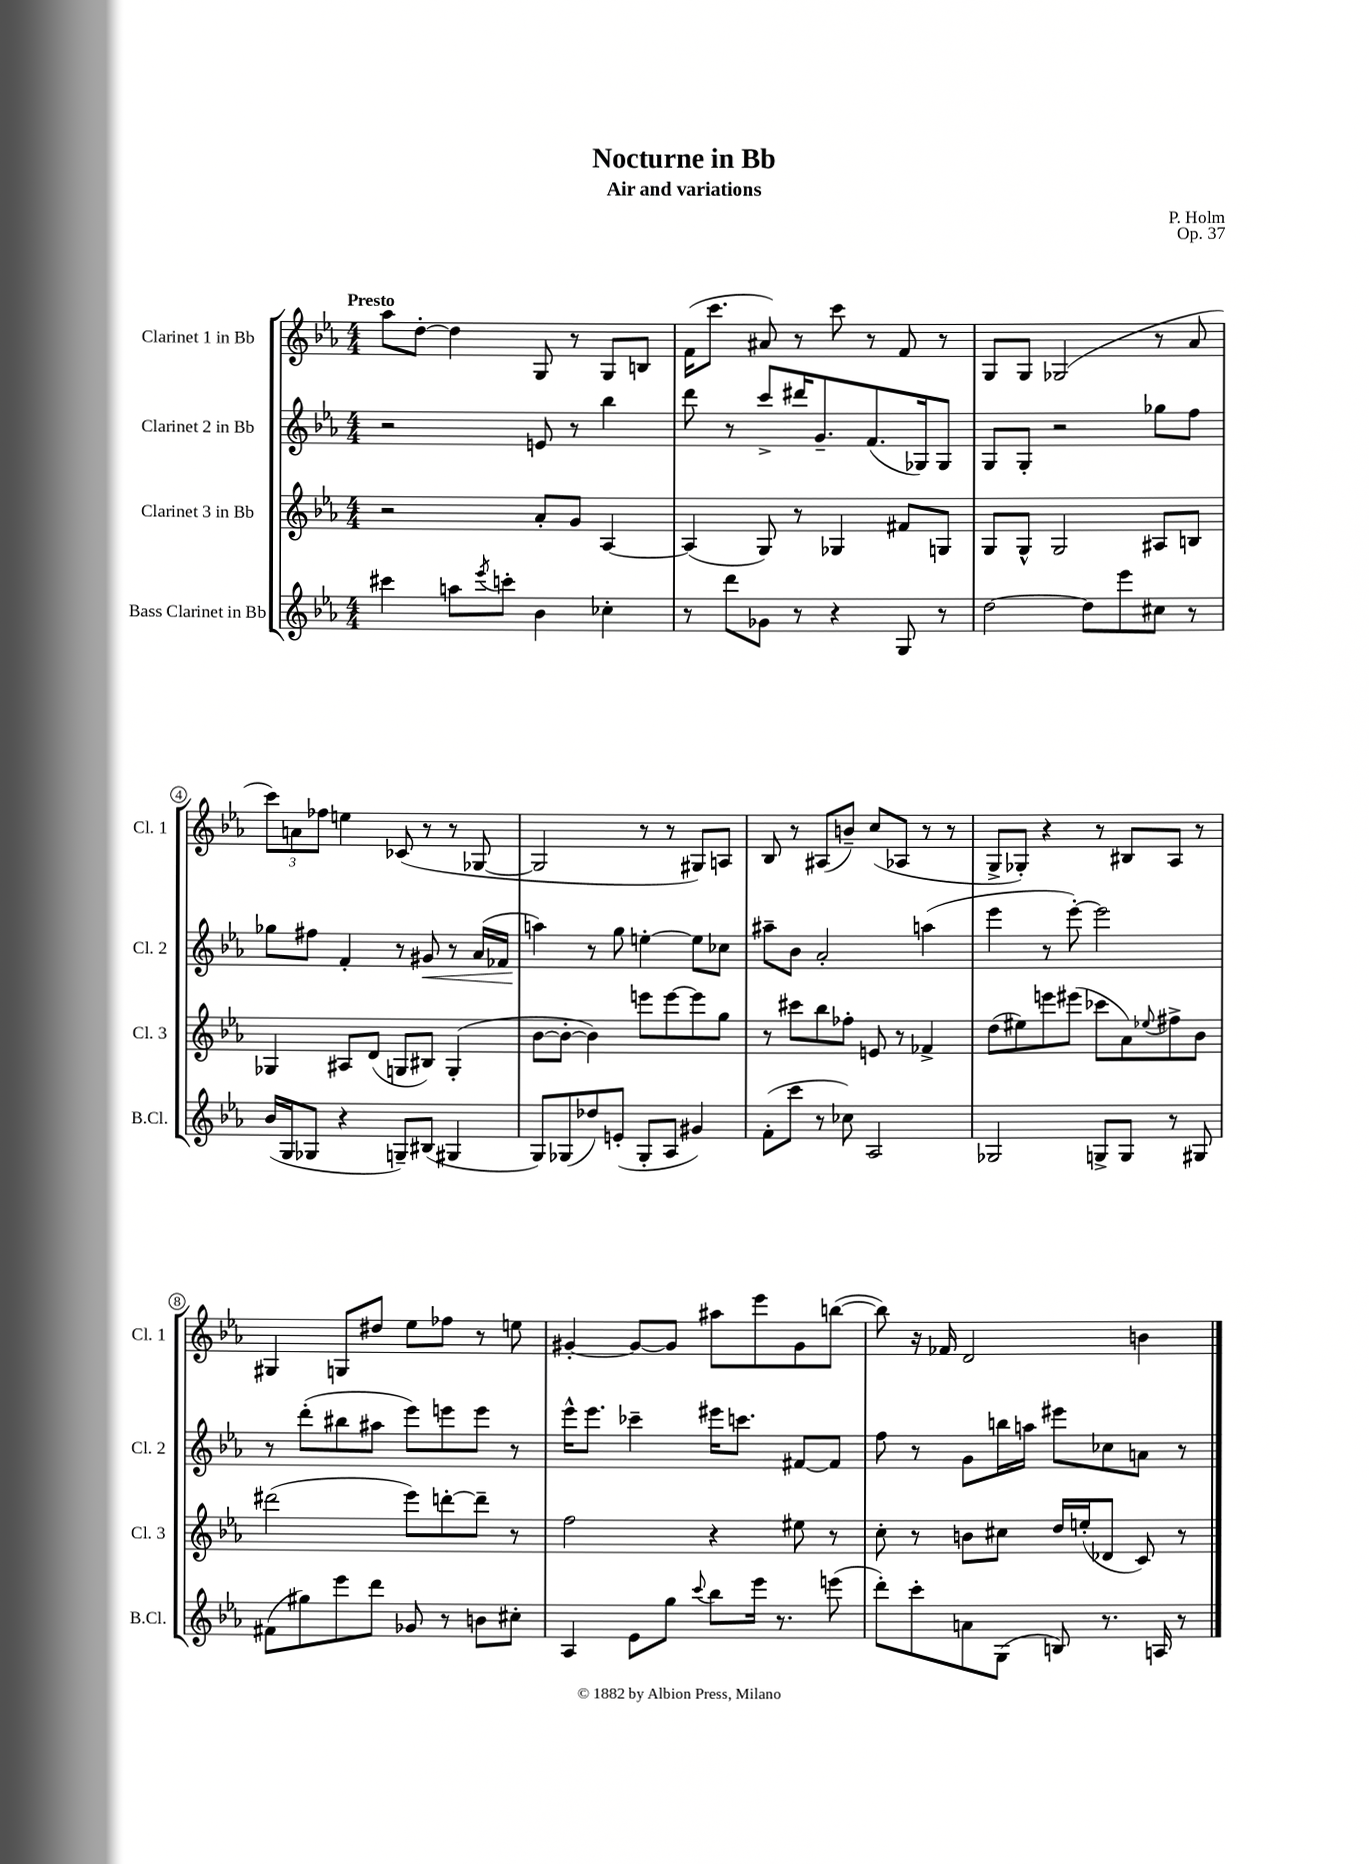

**kern	**kern	**kern	**dynam	**kern
*part4	*part3	*part2	*part2	*part1
*staff4	*staff3	*staff2	*staff2	*staff1
*I"Bass Clarinet in Bb	*I"Clarinet 3 in Bb	*I"Clarinet 2 in Bb	*	*I"Clarinet 1 in Bb
*I'B.Cl.	*I'Cl. 3	*I'Cl. 2	*	*I'Cl. 1
*clefG2	*clefG2	*clefG2	*	*clefG2
*k[b-e-a-]	*k[b-e-a-]	*k[b-e-a-]	*	*k[b-e-a-]
*M4/4	*M4/4	*M4/4	*	*M4/4
=1	=1	=1	=1	=1
!	!	!	!	!LO:TX:a:B:t=Presto
4ccc#X\	2r	2r	.	8aa-\L
.	.	.	.	[8dd'\J
8aan\L	.	.	.	4dd\]
8qeee-/	.	.	.	.
8cccn'\J	.	.	.	.
4b-\	8a-'/L	8en/	.	8G/
.	8g/J	8r	.	8r
4cc-X'\	[4A-/	4bb-\	.	8G/L
.	.	.	.	8Bn/J
=2	=2	=2	=2	=2
8r	(4A-/]	8ddd\	.	(16f\KL
.	.	.	.	8.ccc\J
8ddd\L	.	8r	.	.
8g-X\J	8G/)	8ccc^/L	.	8a#X/)
8r	8r	16ddd#X/K	.	8r
.	.	8.g~/	.	.
4r	4G-X/	.	.	8ccc\
.	.	(8.f/	.	8r
8G/	8f#X/L	.	.	8f/
.	.	16G-X/k)	.	.
8r	8Gn/J	8G-/J	.	8r
=3	=3	=3	=3	=3
[2dd\	8G/L	8G/L	.	8G/L
.	8G^^/J	8G'/J	.	8G/J
.	2G/	2r	.	(2G-X/
8dd\L]	.	.	.	.
8eee-\	.	.	.	.
8cc#X\J	8A#X/L	8gg-X\L	.	8r
8r	8Bn/J	8ff\J	.	8a-/
!!LO:LB:g=z
=4	=4	=4	=4	=4
(16b-/LL	4G-X/	8gg-X\L	.	12ccc\L)
16G/J	.	.	.	.
.	.	.	.	12an\
8G-X/J	.	8ff#X\J	.	.
.	.	.	.	12ff-X\J
4r	8A#X/L	4f'/	.	4een\
.	(8d/J	.	.	.
8Gn~/L)	8Gn/L	8r	.	(8c-X/
!	!	!	!LO:HP:b	!
(8B#X/J	8B#X/J)	8g#X/	<	8r
4G#X/	(4G'/	8r	.	8r
.	.	(16a-/LL	.	[8G-X/
.	.	16f-X/JJ	.	.
=5	=5	=5	=5	=5
8G/L)	[8b-\L	4aan\)	.	2G-/]
(8G-X/	8b-'\J_	.	.	.
8dd-X/)	4b-\])	8r	[	.
(8en'/J	.	8gg\	.	.
8G-'/L	8eeen\L	[4een'\	.	8r
8A-/J	[8eee\	.	.	8r
4g#X/)	8eee\]	8ee\L]	.	8G#X/L)
.	8gg\J	8cc-X\J	.	8An/J
=6	=6	=6	=6	=6
(8f'\L	8r	8aa#X~\L	.	8B-/
8ccc\J	8ccc#X\L	8b-\J	.	8r
8r	8bb-\	2a-'/	.	(8A#X/L
8cc-X\)	8ff-X'\J	.	.	8bn~/J)
2A-/	8en/	.	.	(8cc/L
.	8r	.	.	8A-X/J
.	4f-X^/	(4aan\	.	8r
.	.	.	.	8r
=7	=7	=7	=7	=7
2G-X/	(8dd\L	4eee-\	.	8G^/L
.	8ee#X\)	.	.	8G-X'/J)
.	8eeen\	8r	.	4r
.	(8eee#X\J	[8eee-'\)	.	.
8Gn^/L	8ccc-X\L	2eee-\]	.	8r
8G/J	8a-\)	.	.	8B#X/L
.	8qqee-X/	.	.	.
8r	8ff#X^\	.	.	8A-/J
8G#X/	8b-\J	.	.	8r
!!LO:LB:g=z
=8	=8	=8	=8	=8
(8f#X\L	(2ddd#X\	8r	.	4G#X/
8gg#X\)	.	(8ddd'\L	.	.
8eee-\	.	8bb#X\	.	8Gn/L
8ddd\J	.	8aa#X\J	.	8dd#X/J
8g-X/	8eee-\L)	8eee-\L)	.	8ee-\L
8r	[8dddn'\	8eeen\	.	8ff-X\J
8bn\L	8ddd~\J]	8eee\J	.	8r
8cc#X'\J	8r	8r	.	8een\
=9	=9	=9	=9	=9
4A-/	2ff\	16eee-^^\KL	.	[4g#X'/
.	.	8.eee-\J	.	.
8e-\L	.	4ccc-X~\	.	8g#/L_
8gg\J	.	.	.	8g#/J]
8qqccc/	.	.	.	.
8bb-\L	4r	16eee#X\KL	.	8aa#X\L
.	.	8.cccn\J	.	.
16eee-\Jk	.	.	.	8eee-\
8.r	.	.	.	.
.	8ee#X\	[8f#X/L	.	8g#\
(8eeen\	8r	8f#/J]	.	([8bbn\J
=10	=10	=10	=10	=10
8ddd'\L)	8cc'\	8ff\	.	8bb\])
8ccc'\	8r	8r	.	16r
.	.	.	.	16f-X/
8an\	8bn\L	8g\L	.	2d/
(8G\J	8cc#X\J	16bbn\L	.	.
.	.	16aan\JJ	.	.
8Bn/)	16dd/LL	8eee#X\L	.	.
.	(16een'/J	.	.	.
8.r	8d-X/J	8cc-X\	.	.
.	8c/)	8an\J	.	4bn\
16An/	.	.	.	.
8r	8r	8r	.	.
==	==	==	==	==
*-	*-	*-	*-	*-
